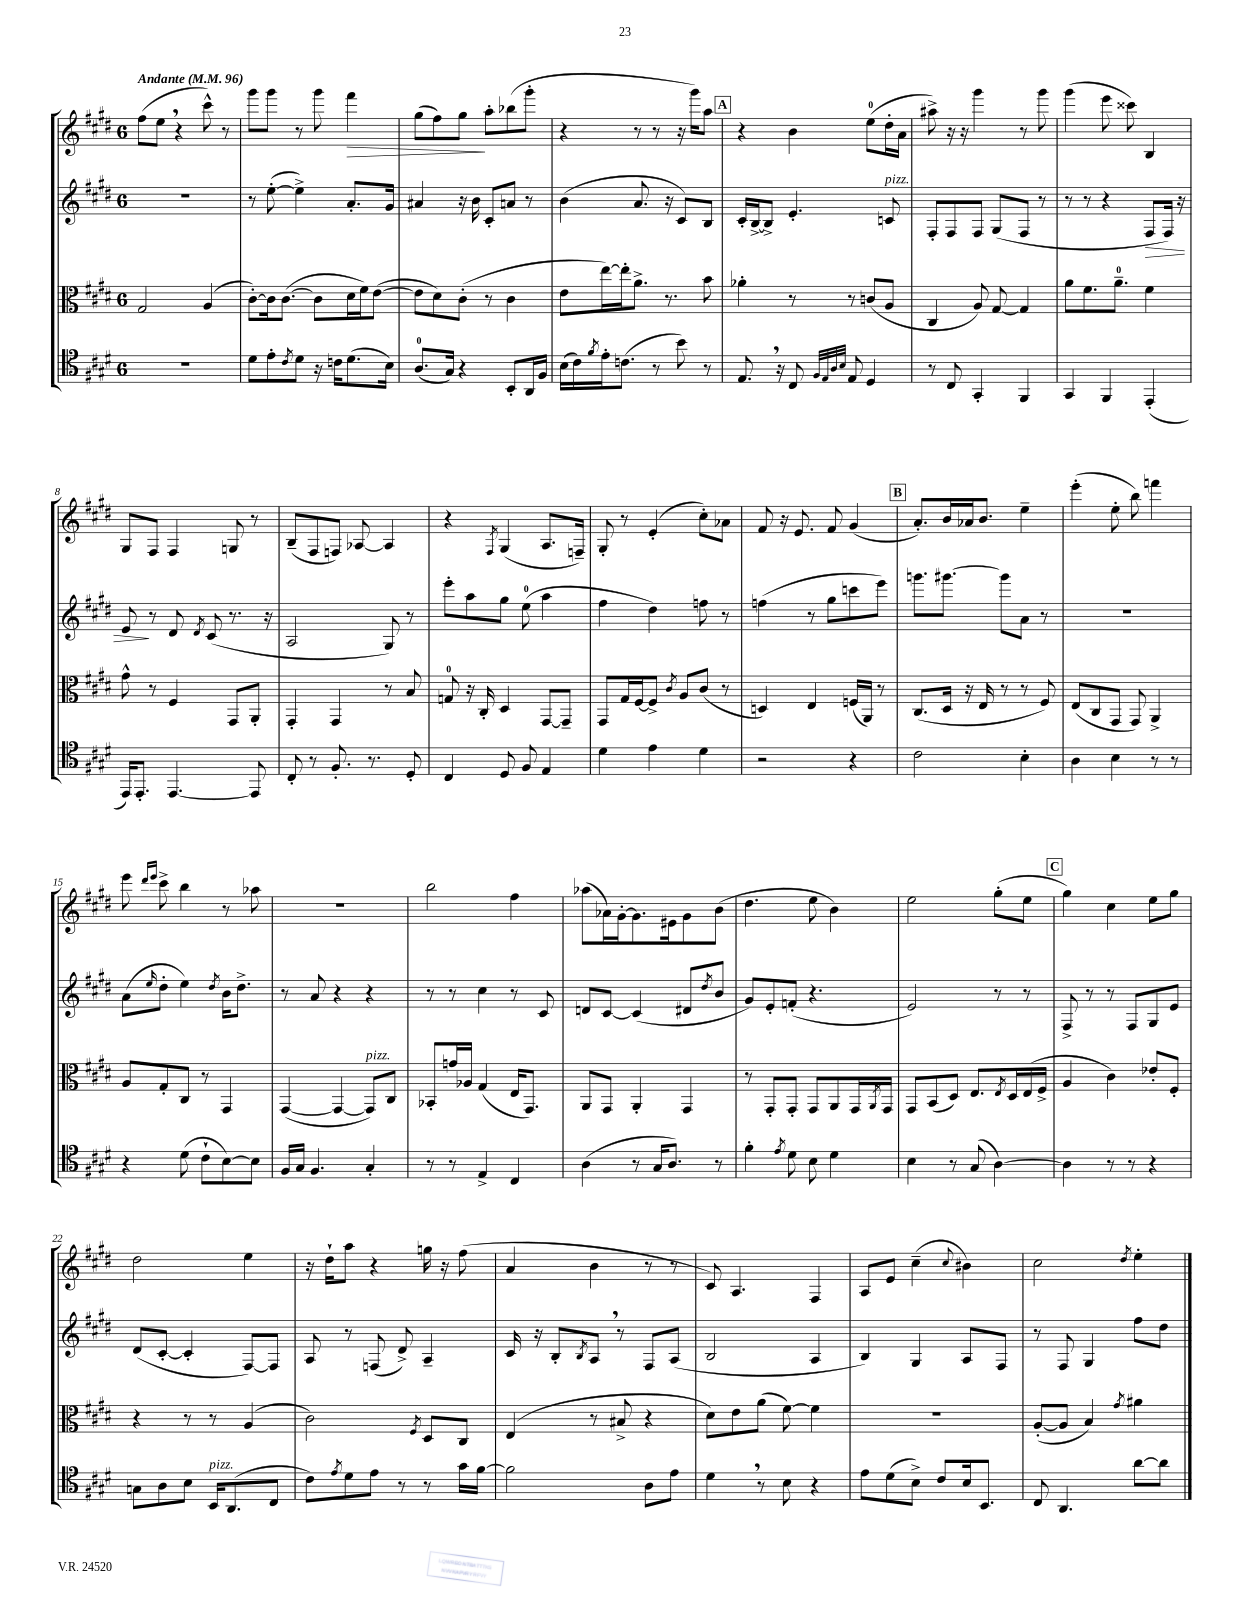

**kern	**kern	**kern	**kern
*staff4	*staff3	*staff2	*staff1
*clefC4	*clefC3	*clefG2	*clefG2
*k[f#c#g#d#]	*k[f#c#g#d#]	*k[f#c#g#d#]	*k[f#c#g#d#]
*M6/8	*M6/8	*M6/8	*M6/8
*MM96	*MM96	*MM96	*MM96
2.r	2G#/	2.r	(8ff#\L
.	.	.	8ee\J
.	.	.	4r
.	(4A/	.	8ccc#^^\)
.	.	.	8r
=	=	=	=
8d#\L	[8c#'\L)	8r	8ggg#\L
8e'\	16c#\]k	([8ee'\	8ggg#\J
.	([8.c#\J	.	.
8qc#/	.	.	.
8d#\J	.	4ee^\])	8r
16r	8c#\]L	.	8ggg#\
16c\LK	.	.	.
(8.d#\	16d#\L	8.a'/L	4fff#\
.	16f#\J)	.	.
.	([8e\J	.	.
16B\Jk)	.	16g#/Jk	.
=	=	=	=
(8.A/L	8e\]L	4a#/	(8gg#\L
.	8d#\)	.	8ff#\)
16G#/Jk)	.	.	.
4r	(8c#'\J	16r	8gg#\J
.	.	16b\	.
.	8r	8c#'/L	8aa'\L
8BB'/L	4c#\	8a/J	(8bb-\
16AA/L	.	8r	8ggg#'\J
16F#/JJ	.	.	.
=	=	=	=
(16B\LL	8e\L	(4b\	4r
16c#\)	.	.	.
8qf#/	.	.	.
16e'\J	[16ee\L)	.	.
(8.c\J	16ee'\]J	.	.
.	8.a^\J	8.a/	8r
8r	.	.	8r
.	8.r	16r	.
8b\)	.	8c#/L)	16r
.	.	.	16ggg#\LK)
8r	8b\	8B/J	8aa\J
=	=	=	=
8.E/	4a-'\	16c#'/LL	4r
.	.	[16B^/J	.
.	.	8B^/]J	.
16r	.	.	.
8C#/	8r	4.e'/	4b\
32qqF#/LLL	.	.	.
32qqE/	.	.	.
32qqA/	.	.	.
32qqB/JJJ	.	.	.
8E/	8r	.	.
4D#/	(8c/L	.	(8ee\L
.	8A/J	8c/	16dd#'\L
.	.	.	16a\JJ
=	=	=	=
8r	4C#/	8F#'/L	8aa#^\)
8C#/	.	8F#/	16r
.	.	.	16r
4GG#'/	8A/)	8F#/J	4ggg#\
.	[8G#/	(8G#/L	.
4FF#/	4G#/]	8F#/J	8r
.	.	8r	8ggg#\
=	=	=	=
4GG#/	8a\L	8r	(4ggg#\
.	8.f#\	8r	.
4FF#/	.	4r	8eee\
.	8.a~\J	.	.
.	.	.	8ccc##\)
(4EE'/	4f#\	8F#/L	4B/
.	.	16F#/Jk)	.
.	.	16r	.
=	=	=	=
16EE/LK)	8g#^^\	8e/	8G#/L
8.EE'/J	.	.	.
.	8r	8r	8F#/J
[4.EE/	4F#/	8d#/	4F#/
.	.	8qd#/	.
.	.	(8c#/	.
.	8GG#/L	8.r	8G/
8EE/]	8AA'/J	.	8r
.	.	16r	.
=	=	=	=
8C#'/	4GG#'/	2A/	(8B~/L
8r	.	.	8F#/
8.F#'/	4GG#/	.	8F/J)
.	.	.	[8A-/
8.r	.	.	.
.	8r	8G#/)	4A-/]
8D#'/	8B/	8r	.
=	=	=	=
4C#/	8G/	8eee'\L	4r
.	16r	8aa\	.
.	16C#'/	.	.
.	.	.	8qF#/
8D#/	4D#/	8gg#\J	(4G#/
8F#/	.	(8ee\	.
4E/	[8GG#/L	4aa\	8.A/L
.	8GG#~/]J	.	.
.	.	.	16F~/Jk)
=	=	=	=
4d#\	8GG#/L	4ff#\	8G#'/
.	16G#/L	.	8r
.	[16F#/J	.	.
4e\	8F#^/]J	4dd#\)	(4e'/
.	8qc#/	.	.
.	8A/L	.	.
4d#\	(8c#/J	8ff\	8cc#'\L)
.	8r	8r	8a-\J
=	=	=	=
2r	4D/)	(4ff\	8f#/
.	.	.	16r
.	.	.	8.e/
.	4E/	8r	.
.	.	8gg#\L	8f#/
4r	(16F/LL	8ccc\	(4g#/
.	16AA/JJ)	.	.
.	8r	8eee\J)	.
=	=	=	=
2c#\	(8.C#/L	8.ggg\L	8.a'/L)
.	16D#/Jk	[8.ggg#\J	16b/L
.	16r	.	16a-/J
.	16E/	.	8.b/J
.	8r	8ggg#\]L	.
4B'\	8r	8a\J	4ee~\
.	8F#/)	8r	.
=	=	=	=
4A\	(8E/L	2.r	(4eee'\
.	8C#/	.	.
4B\	8GG#/J	.	8ee'\
.	8GG#/)	.	8bb\)
8r	4AA^/	.	4fff\
8r	.	.	.
=	=	=	=
4r	8A/L	(8a\L	8eee\
.	.	.	16qqddd#/LL
.	.	16qqee/	16qqeee/JJ
.	8G#'/	8dd#'\J	8ccc#^\
(8d#\	8C#/J	4ee\)	4bb\
8c#`\L	8r	.	.
.	.	8qdd#/	.
[8B\)	4GG#/	16b\LK	8r
.	.	8.dd#^\J	.
8B\]J	.	.	8aa-\
=	=	=	=
16F#/LL	([4GG#/	8r	2.r
16G#/JJ	.	.	.
4.F#/	.	8a/	.
.	4GG#/_	4r	.
4G#'/	8GG#/]L)	4r	.
.	8C#/J	.	.
=	=	=	=
8r	8BB-'/L	8r	2bb\
8r	16g/L	8r	.
.	16A-/JJ	.	.
4E^/	(4G#/	4cc#\	.
4C#/	16E/LK	8r	4ff#\
.	8.GG#/J)	.	.
.	.	8c#/	.
=	=	=	=
(4A\	8AA/L	8d/L	(8aa-\L
.	8GG#/J	[8c#/J	16a-\L)
.	.	.	[16g#'\J
8r	4AA'/	(4c#/]	8.g#\]
16G#/LK	.	.	.
8.A/J)	.	.	16e#\k
.	4GG#/	8d#/L	8g#\
.	.	8qdd#/	.
8r	.	8b/J	(8b\J
=	=	=	=
4f#'\	8r	8g#/L)	4.dd#\
.	8GG#'/L	8e'/	.
8qe/	.	.	.
8d#\	8GG#'/J	(8f'/J	.
8B\	8GG#/L	4.r	8ee\
4d#\	8AA/	.	4b\)
.	16GG#/L	.	.
.	8qAA/	.	.
.	16GG#/JJ	.	.
=	=	=	=
4B\	8GG#/L	2e/)	2ee\
.	(8BB/	.	.
8r	8D#/J)	.	.
(8G#/	8.E/L	.	.
[4A\)	.	8r	(8gg#'\L
.	8qE/	.	.
.	16D#/L	.	.
.	(16E/	8r	8ee\J
.	16F#^/JJ	.	.
=	=	=	=
4A\]	4A/	8F#^/	4gg#\)
.	.	8r	.
8r	4c#\)	8r	4cc#\
8r	.	8F#/L	.
4r	8e-'/L	8G#/	8ee\L
.	8F#'/J	8e/J	8gg#\J
=	=	=	=
8G\L	4r	(8d#/L	2dd#\
8A\	.	[8c#'/J	.
8B\J	8r	4c#'/]	.
16BB/LK	8r	.	.
(8.AA/	.	.	.
.	(4A/	[8F#/L)	4ee\
8C#/J	.	8F#/]J	.
=	=	=	=
8c#\L)	2c#\)	8A/	16r
.	.	.	16dd#`\LK
8qe/	.	.	.
8d#\	.	8r	8aa\J
8e\J	.	(8F/	4r
8r	.	8d#^/)	.
.	8qF#/	.	.
8r	8D#/L	4A~/	16gg\
.	.	.	16r
16g#\LL	8C#/J	.	(8ff#\
[16f#\JJ	.	.	.
=	=	=	=
2f#\]	(4E/	16c#/	4a/
.	.	16r	.
.	.	8B'/L	.
.	.	8qB/	.
.	8r	8A/J	4b\
.	8B#^/	8r	.
8A\L	4r	8F#/L	8r
8e\J	.	(8A/J	8r
=	=	=	=
4d#\	8d#\L)	2B/	8c#/)
.	8e\	.	4.A/
8r	(8a\J	.	.
8B\	[8f#\)	.	.
4r	4f#\]	4A/	4F#/
=	=	=	=
8e\L	2.r	4B/)	8A/L
(8d#\	.	.	8e/J
8B^\J)	.	4G#/	(4cc#~\
8c#/L	.	.	.
.	.	.	8qqcc#/
16B/k	.	8A/L	4b#\)
8.BB/J	.	.	.
.	.	8F#/J	.
=	=	=	=
8C#/	([8A'/L	8r	2cc#\
4.AA/	8A/]J	8F#/	.
.	4B/)	4G#/	.
.	8qg#/	.	8qdd#/
[8a\L	4a#\	8ff#\L	4ee'\
8a\]J	.	8dd#\J	.
==	==	==	==
*-	*-	*-	*-
